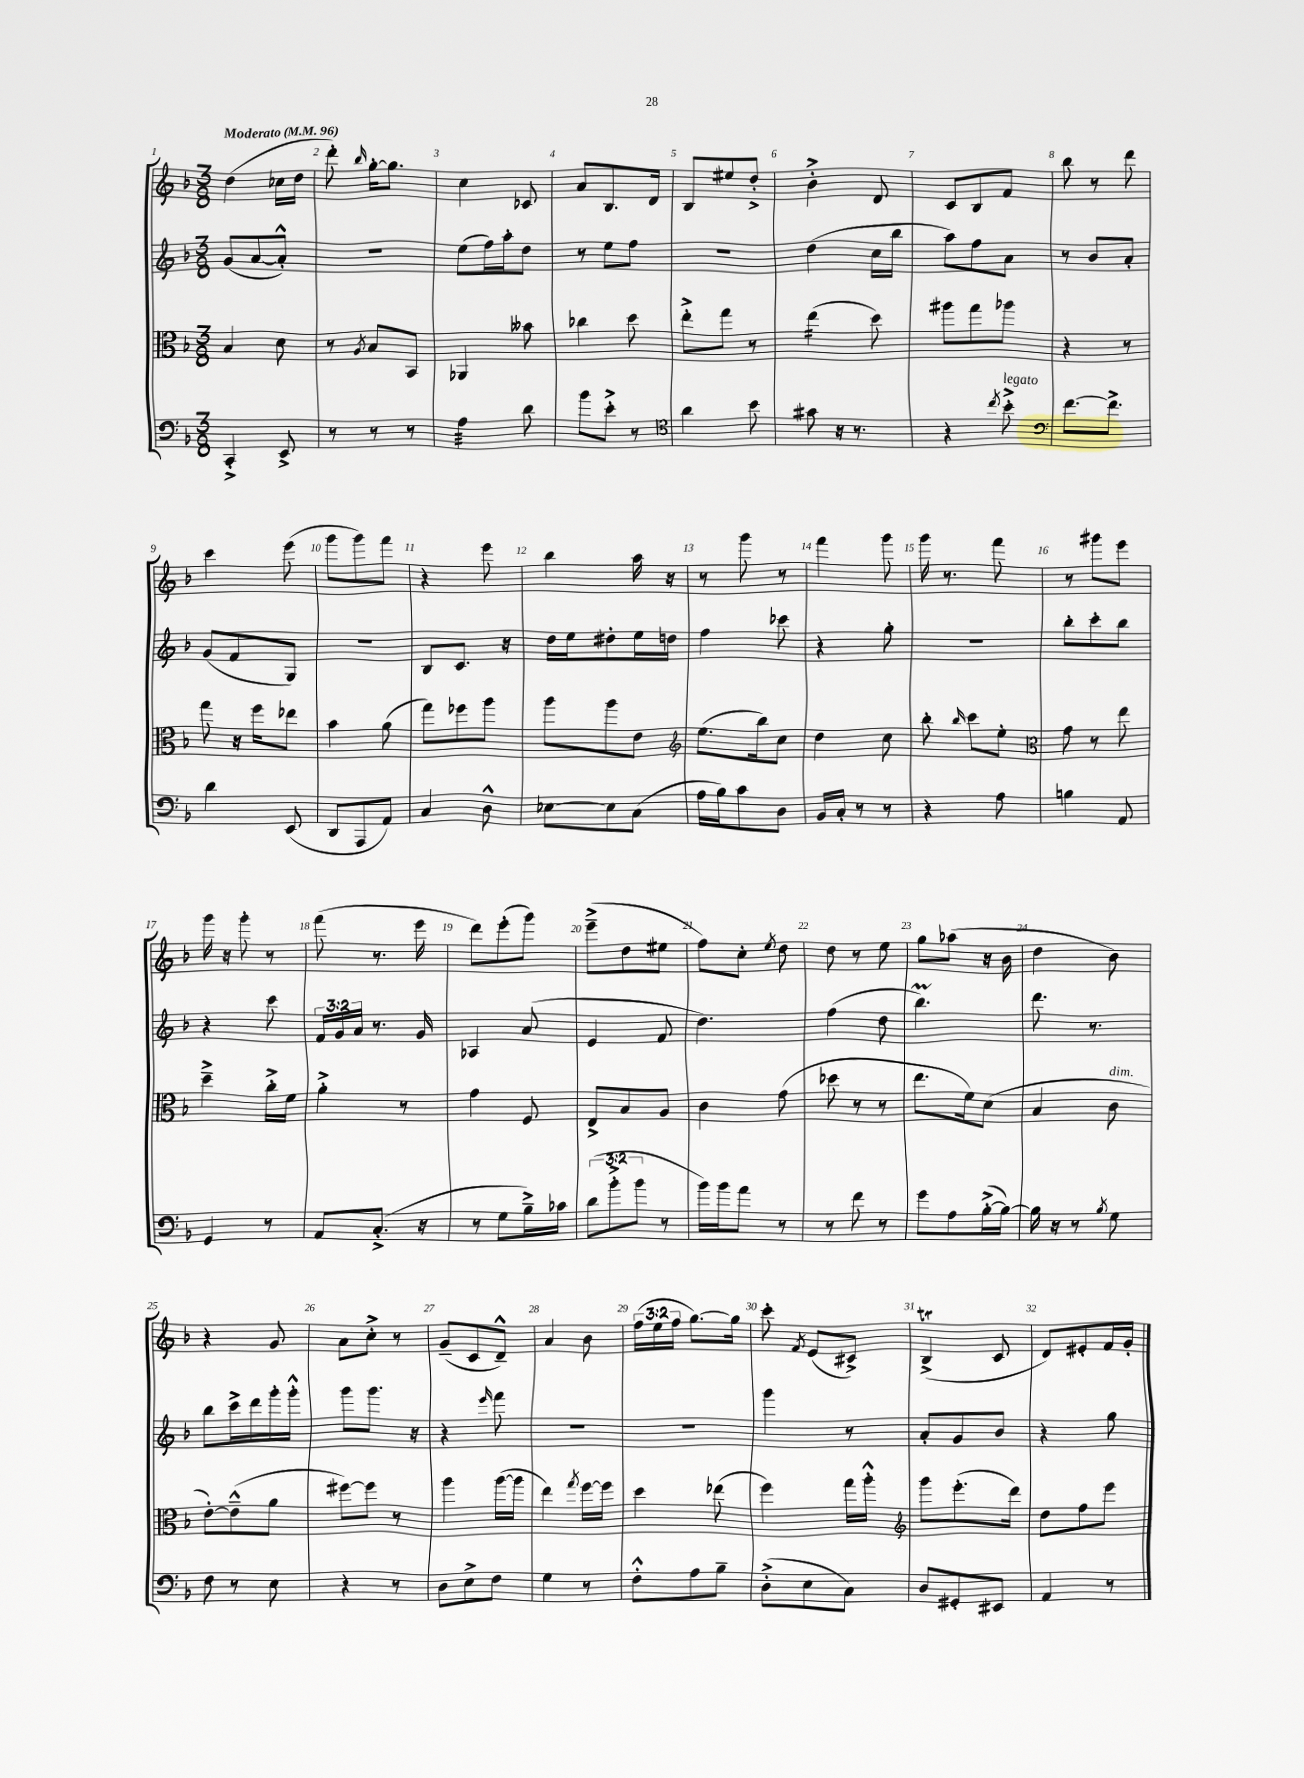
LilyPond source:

<<
\new StaffGroup <<
\new Staff = "s0" {
    \clef treble \key f \major \numericTimeSignature \time 3/8 \override Staff.TupletNumber.text = #tuplet-number::calc-fraction-text \tempo "Moderato" 4 = 96
    \autoBeamOff d''4( ces''16[ d''16] |
    d'''8-.) \grace { bes''16 } g''16[~-. g''8.] |
    c''4 ces'8 |
    a'8[ bes8. d'16] |
    bes8[ eis''8 d''8]-.-> |
    bes'4-.-> d'8 |
    c'8[ bes8 f'8] |
    bes''8 r8 d'''8 |
    c'''4 e'''8( |
    g'''8[ g'''8) f'''8] |
    r4 e'''8 |
    bes''4 a''16 r16 |
    r8 g'''8 r8 |
    f'''4 g'''8 |
    g'''16 r8. f'''8 |
    r8 gis'''8[ e'''8] |
    g'''16 r16 g'''8-. r8 |
    f'''8( r8. e'''16 |
    d'''8[) e'''8-.( g'''8]) |
    e'''8[--->( d''8 eis''8] |
    f''8[) c''8]-. \acciaccatura { e''8 } d''8 |
    d''8 r8 e''8 |
    g''8[ aes''8]( r16 bes'16 |
    d''4 bes'8) |
    r4 g'8 |
    a'8[ c''8]-.-> r8 |
    g'8[--( c'8 d'8]---^) |
    a'4 bes'8 |
    \tuplet 3/2 { f''16[( e''16 f''16] } g''8.[~) g''16] |
    c'''8-. \acciaccatura { f'8 } e'8[( cis'8]->) |
    bes4->\trill( c'8 |
    d'8[) eis'8-. f'16 g'16]-. \bar "|." |
}
\new Staff = "s1" {
    \clef treble \key f \major \numericTimeSignature \time 3/8 \override Staff.TupletNumber.text = #tuplet-number::calc-fraction-text
    \autoBeamOff g'8[( a'8~ a'8]-.-^) |
    R4. |
    e''8[( f''16) a''16-. d''8] |
    r8 e''8[ f''8] |
    R4. |
    d''4( c''16[ bes''16] |
    a''8[) f''8 a'8] |
    r8 bes'8[ a'8]-. |
    g'8[( f'8 g8]) |
    R4. |
    bes8[ c'8.] r16 |
    d''16[ e''16 dis''8-. e''16 d''16] |
    f''4 ces'''8 |
    r4 g''8-. |
    R4. |
    bes''8[-. c'''8-. bes''8] |
    r4 c'''8 |
    \tuplet 3/2 { f'16[ g'16 a'16] } r8. g'16 |
    aes4 a'8( |
    e'4 f'8 |
    d''4.) |
    f''4( d''8 |
    bes''4.\prall) |
    d'''8. r8. |
    bes''8[ c'''16-> d'''16 g'''16-. g'''16]-.-^ |
    g'''8[ g'''8.] r16 |
    r4 \grace { e'''16 } f'''8 |
    R4. |
    R4. |
    g'''4 r8 |
    a'8[-. g'8 bes'8] |
    r4 g''8 \bar "|." |
}
\new Staff = "s2" {
    \clef alto \key f \major \numericTimeSignature \time 3/8
    \autoBeamOff bes4 d'8 |
    r8 \acciaccatura { a8 } bes8[ bes,8] |
    aes,4 beses'8 |
    ces''4 d''8 |
    e''8[-.-> g''8] r8 |
    e''4:16( d''8) |
    ais''8[ g''8 aes''8] |
    r4 r8 |
    g''8 r16 f''16[ ees''8] |
    bes'4 a'8( |
    g''8[) fes''8 a''8] |
    a''8[ a''8 e'8] |
    \clef treble e''8.[( bes''16) c''8] |
    d''4 c''8 |
    bes''8-. \grace { bes''16 } c'''8[ e''8]-. |
    \clef alto g'8 r8 e''8 |
    d''4---> c''16[-.-> f'16] |
    a'4-.-> r8 |
    g'4 f8 |
    e8[-> bes8 a8] |
    c'4 g'8( |
    des''8 r8 r8 |
    e''8.[ f'16) d'8]( |
    bes4 c'8^\markup { \italic "dim." } |
    e'8[~-.) e'8---^( a'8] |
    fis''8[~) fis''8] r8 |
    a''4 a''16[~( a''16] |
    e''4) \acciaccatura { g''8 } f''16[~ f''16] |
    d''4 ees''8( |
    f''4) g''16[ a''16]-.-^ |
    \clef treble g'''8[ e'''8.-.( d'''16]) |
    d''8[ f''8 e'''8] \bar "|." |
}
\new Staff = "s3" {
    \clef bass \key f \major \numericTimeSignature \time 3/8 \override Staff.TupletNumber.text = #tuplet-number::calc-fraction-text
    \autoBeamOff c,4-.-> e,8-> |
    r8 r8 r8 |
    a4:32 d'8 |
    bes'8[ e'8]-.-> r8 |
    \clef tenor a'4 bes'8 |
    gis'8 r16 r8. |
    r4 \acciaccatura { c''8 } bes'8-.->^\markup { \italic "legato" } |
    \clef bass f'8.[~ f'8.]-> |
    d'4 e,8( |
    d,8[ a,,8 a,8]) |
    c4 d8-^ |
    ees8[~ ees8 c8]( |
    a16[ bes16) c'8 d8] |
    bes,16[ c16]-. r8 r8 |
    r4 a8 |
    b4 a,8 |
    g,4 r8 |
    a,8[ c8.]-.->( r16 |
    r8 g8[ bes16--->) ces'16] |
    \tuplet 3/2 { d'8[( bes'8-.-> bes'8] } r8 |
    bes'16[) bes'16 a'8] r8 |
    r8 f'8 r8 |
    g'8[ a8 bes16~-.->( bes16]~) |
    bes16 r16 r8 \acciaccatura { bes8 } g8 |
    f8 r8 e8 |
    r4 r8 |
    d8[ e8-> f8] |
    g4 r8 |
    f8[-.-^ a8 bes8]-- |
    d8[-.->( e8 c8]) |
    d8[ gis,8-. eis,8] |
    a,4 r8 \bar "|." |
}
>>
>>
\layout { \context { \Score \override BarNumber.break-visibility = ##(#f #t #t) barNumberVisibility = #all-bar-numbers-visible } }
